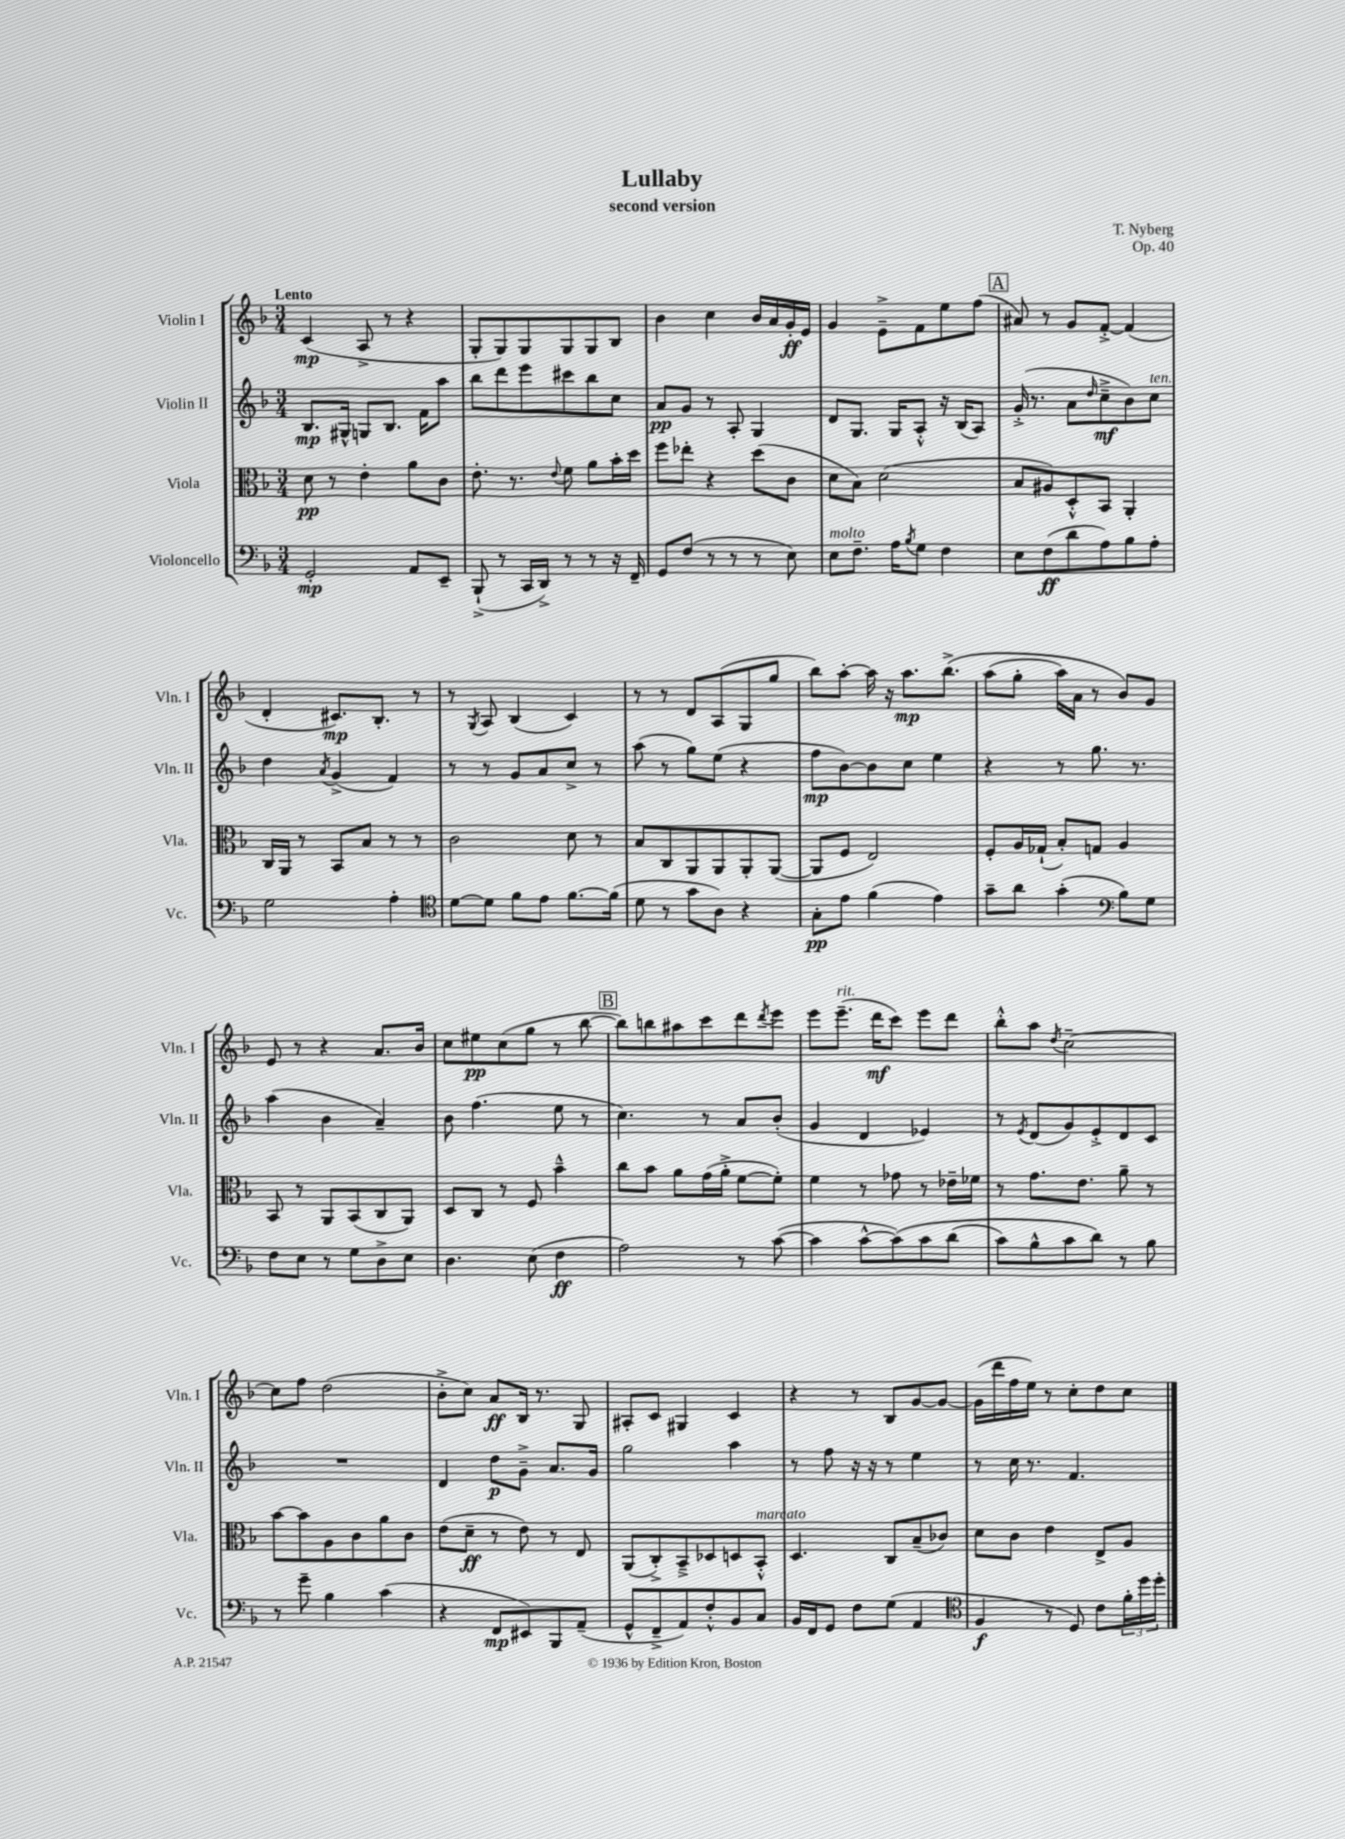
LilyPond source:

\header { title = "Lullaby" composer = "T. Nyberg" subtitle = "second version" opus = "Op. 40" }
<<
\new StaffGroup <<
\new Staff = "s0" \with { instrumentName = "Violin I" shortInstrumentName = "Vln. I" } {
    \clef treble \key f \major \numericTimeSignature \time 3/4 \tempo "Lento"
    c'4\mp( a8-> r8 r4 |
    g8-. g8) g8 g8 g8 bes8 |
    bes'4 c''4 bes'16 a'16 g'16-.\ff e'16 |
    g'4 e'8---> f'8 e''8 f''8( |
    \mark \markup { \box "A" } ais'8) r8 g'8 f'8~-.-> f'4( |
    d'4-. cis'8.\mp) bes8.-. r8 |
    r8 \acciaccatura { g8 } a8 bes4( c'4) |
    r8 r8 d'8 a8( g8 g''8 |
    bes''8) a''8~-. a''16 r16 a''8.\mp bes''8.->\( |
    a''8( g''8-. a''16) a'16 r8 bes'8\) g'8 |
    e'8 r8 r4 a'8. bes'16 |
    c''8 eis''8\pp c''8( g''8 r8 bes''8~ |
    \mark \markup { \box "B" } bes''8) b''8 ais''8 c'''8 d'''8 \acciaccatura { d'''8 } e'''8 |
    e'''8 e'''8.--^\markup { \italic "rit." }( d'''16\mf c'''8) e'''8 d'''8 |
    bes''8-.-^ a''8 \acciaccatura { d''8 } c''2~-- |
    c''8 f''8 d''2( |
    bes'8-.-> c''8) a'8\ff bes16 r8. g8 |
    ais8-. c'8 gis4 c'4 |
    r4 r8 bes8 g'8~ g'8~ |
    g'16( d'''16 f''16 e''16) r8 c''8-. d''8 c''8 \bar "|." |
}
\new Staff = "s1" \with { instrumentName = "Violin II" shortInstrumentName = "Vln. II" } {
    \clef treble \key f \major \numericTimeSignature \time 3/4
    bes8.\mp gis16-^ g8 bes8. f'16 a''8 |
    bes''8 d'''8 e'''8 cis'''8 bes''8 c''8 |
    a'8\pp g'8 r8 a8-. g4 |
    d'8 g8. g16 a8-.-^ r16 bes16( a8) |
    \mark \markup { \box "A" } g'16-.->( r8. a'8 \grace { d''16 } c''8--->\mf bes'8) c''8^\markup { \italic "ten." } |
    d''4 \acciaccatura { a'8 } g'4->( f'4) |
    r8 r8 g'8 a'8 c''8-> r8 |
    a''8( r8 g''8) e''8( r4 |
    f''8\mp bes'8~) bes'8 c''8 e''4 |
    r4 r8 g''8. r8. |
    a''4( bes'4 a'4--) |
    bes'8 f''4.( e''8 r8 |
    \mark \markup { \box "B" } c''4.) r8 a'8 bes'8-.( |
    g'4 d'4 ees'4) |
    r8 \acciaccatura { e'8 } d'8( g'8) e'8-.-> d'8 c'8 |
    R2. |
    d'4 d''8\p g'8---> a'8. g'16 |
    g''2 a''4 |
    r8 f''8 r16 r16 r8 e''4 |
    r8 c''16 r8. f'4. \bar "|." |
}
\new Staff = "s2" \with { instrumentName = "Viola" shortInstrumentName = "Vla." } {
    \clef alto \key f \major \numericTimeSignature \time 3/4
    d'8\pp r8 e'4-. a'8 c'8 |
    e'8.-. r8. \appoggiatura { e'8 } f'8 a'8 bes'16-. d''16 |
    f''8 ees''8-. r4 d''8( c'8 |
    d'8 bes8) d'2( |
    \mark \markup { \box "A" } bes8 ais8) d8-.-^ bes,8 a,4-. |
    c16 a,16 r8 bes,8 bes8 r8 r8 |
    c'2 d'8 r8 |
    bes8 c8 a,8 a,8 a,8-. a,8~( |
    a,8 f8 e2) |
    f8-. a16 ges16-!( bes8-.) g8 a4 |
    bes,8 r8 a,8 bes,8( c8 a,8) |
    d8 c8 r8 f8 bes'4---^ |
    \mark \markup { \box "B" } c''8 bes'8 a'8 g'16( a'16-.-> f'8~ f'8-.) |
    f'4 r8 ges'8 r8 ees'16-- fes'16 |
    r8 g'8. e'8. a'8-- r8 |
    bes'8~ bes'8 a8 c'8 a'8 c'8 |
    e'8( d'8--\ff r8 e'8) r8 e8 |
    a,8( c8-.->) bes,8---> des8 d8 bes,8-.-^^\markup { \italic "marcato" } |
    d4. c8 bes8--( ces'8) |
    d'8 c'8 e'4 e8-> a8 \bar "|." |
}
\new Staff = "s3" \with { instrumentName = "Violoncello" shortInstrumentName = "Vc." } {
    \clef bass \key f \major \numericTimeSignature \time 3/4
    g,2-.\mp a,8 e,8-- |
    bes,,8-!->( r8 c,16 d,16->) r8 r8 r16 f,16-- |
    g,8 f8( r8 r8 r8 e8) |
    e8^\markup { \italic "molto" } f8.-- a16 \acciaccatura { bes8 } g8 f4 |
    \mark \markup { \box "A" } e8 f8\ff( d'8 a8) bes8 a8-. |
    g2 a4-. |
    \clef tenor d'8~ d'8 f'8 e'8 f'8.~ f'16( |
    d'8 r8 g'8 a8) r4 |
    g8-.\pp e'8 f'4( e'4) |
    g'8-- a'8 g'4-.( \clef bass bes8) g8 |
    f8 e8 r8 g8 d8-> e8 |
    d4. e8( f4\ff |
    \mark \markup { \box "B" } a2) r8 c'8~( |
    c'4 c'8~-^ c'8)\( c'8 d'8( |
    c'8) bes8-^ c'8 d'8\) r8 bes8 |
    r8 g'8-- bes4 c'4( |
    r4 f,8\mp eis,8) bes,,8 a,8--( |
    g,8-^ f,8---> a,8) f8-.-^ bes,8 c8 |
    bes,16 f,16 g,8 f8 g8( a,4 |
    \clef tenor f4\f r8 d8) c'8 \tuplet 3/2 { f'16-. d''16 d''16-. } \bar "|." |
}
>>
>>
\layout { \context { \Score \remove "Bar_number_engraver" } }
